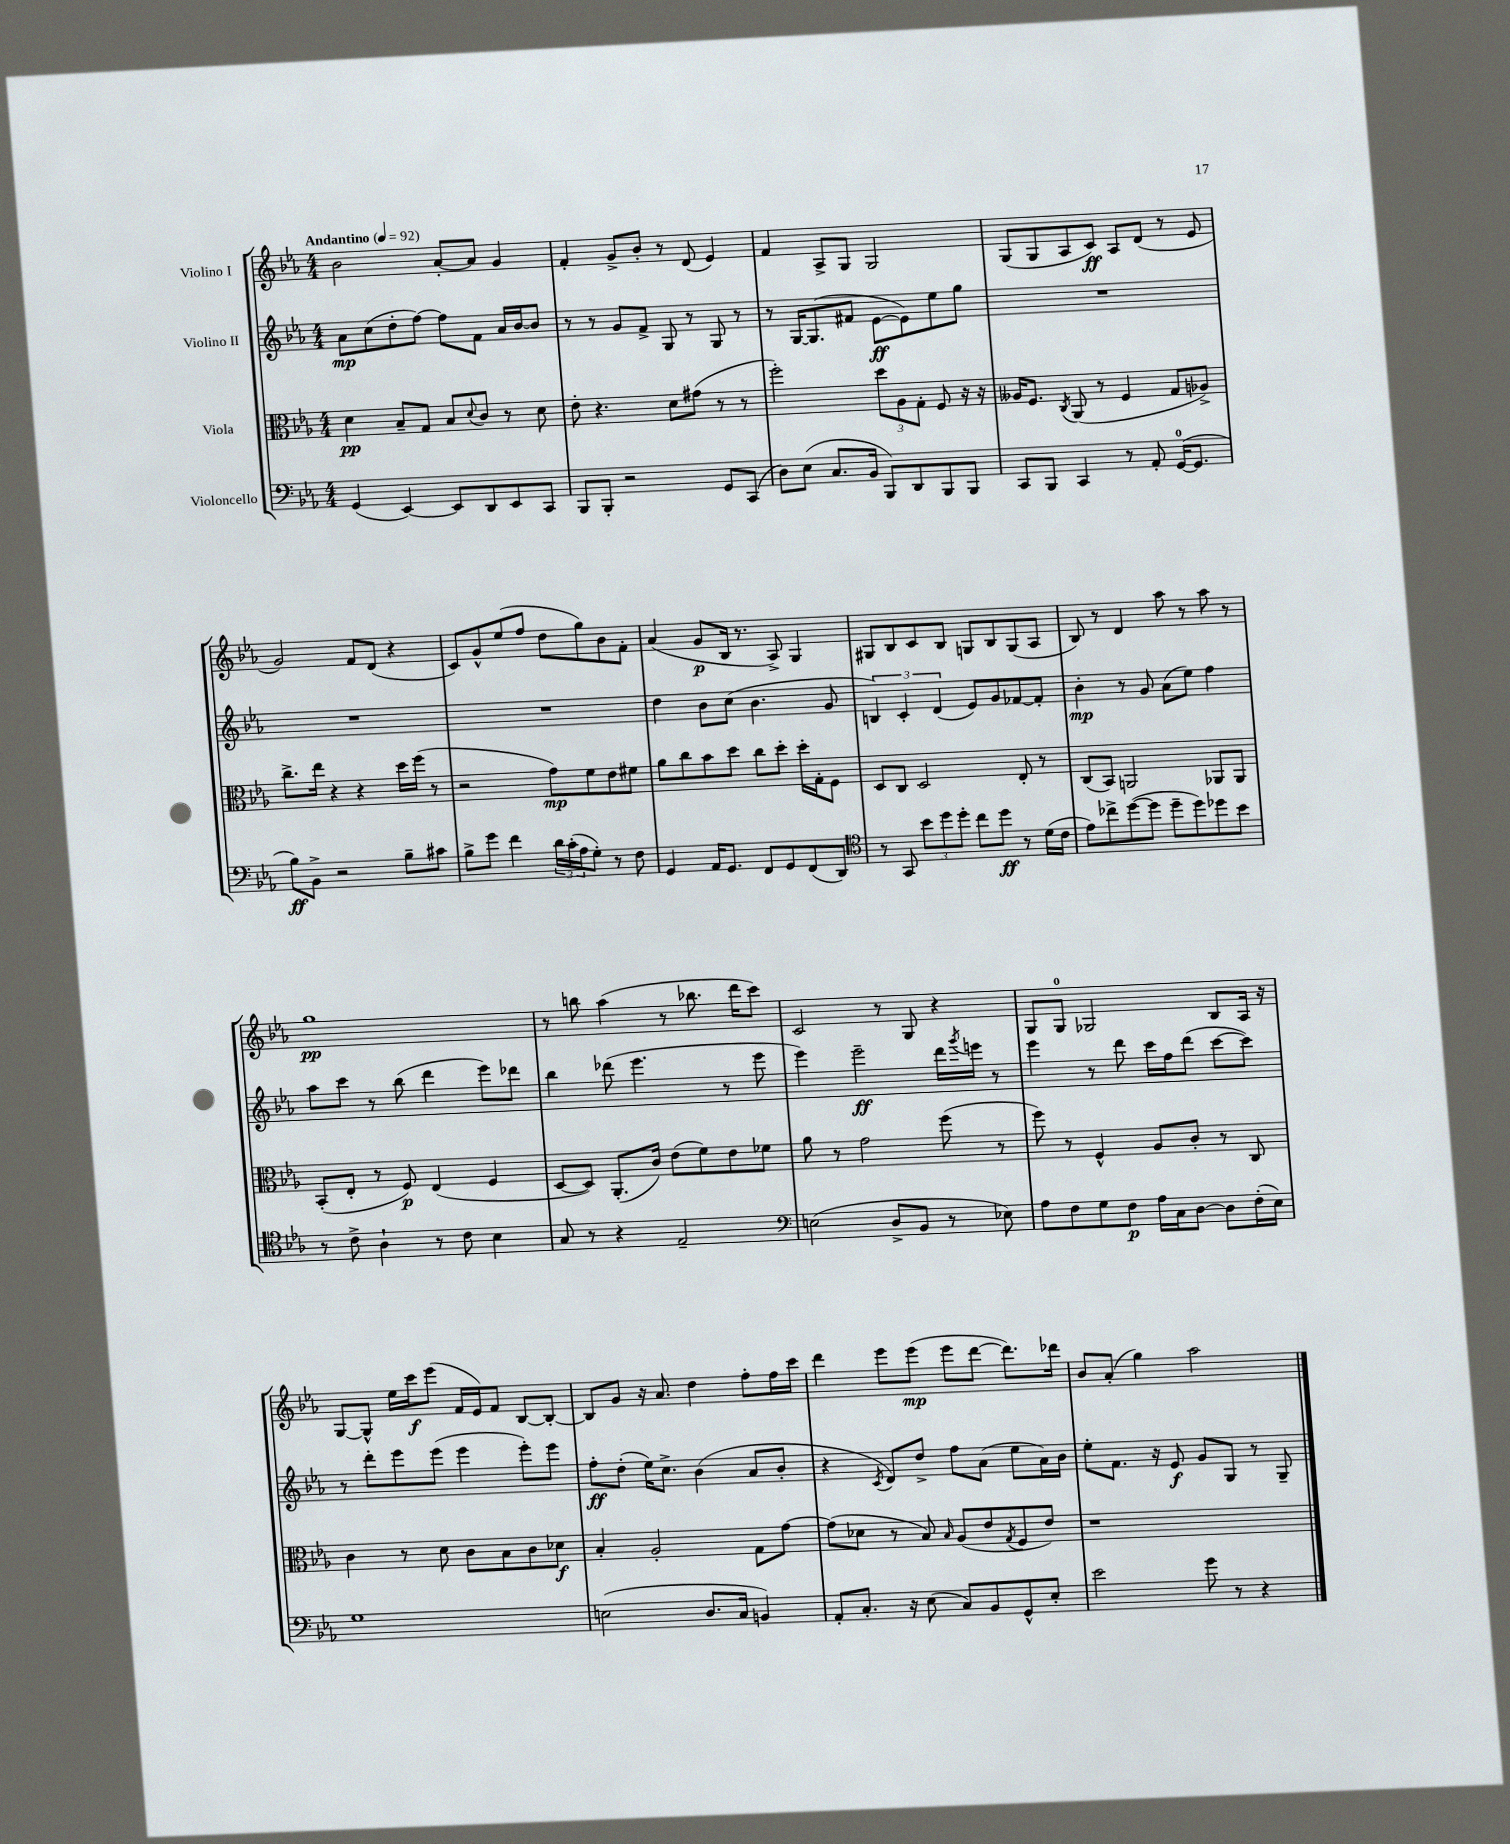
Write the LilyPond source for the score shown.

<<
\new StaffGroup <<
\new Staff = "s0" \with { instrumentName = "Violino I" } {
    \clef treble \key ees \major \numericTimeSignature \time 4/4 \tempo "Andantino" 4 = 92
    bes'2 aes'8~-. aes'8 g'4 |
    f'4-. g'8-> bes'8-. r8 d'8( ees'4) |
    f'4 aes8-> g8 g2 |
    g8( g8 aes8 c'8\ff) aes8 d'8( r8 ees'8 |
    g'2) f'8 d'8( r4 |
    c'8) g'8-^ ees''8( f''8 d''8 g''8) bes'8 f'8-. |
    aes'4( g'8\p bes16 r8. aes8->) g4 |
    gis8 bes8 c'8 bes8 g8 bes8 g8( aes8 |
    bes8) r8 d'4 aes''8 r8 aes''8 r8 |
    g''1\pp |
    r8 b''8 aes''4( r8 bes''8. d'''16 c'''8) |
    c'2 r8 g8 r4 |
    g8 g8-0 ges2 bes8 aes16 r16 |
    g8~ g8-^ ees''16 c'''16\f ees'''8( f'16 ees'16) f'8 bes8~ bes8~-. |
    bes8 g'8 r16 aes'8. d''4 f''8-. f''16 c'''16 |
    d'''4 ees'''8 ees'''8\mp( ees'''8 d'''8~ d'''8.) des'''16 |
    bes'8 aes'8-.( g''4) aes''2 \bar "|." |
}
\new Staff = "s1" \with { instrumentName = "Violino II" } {
    \clef treble \key ees \major \numericTimeSignature \time 4/4
    aes'8\mp c''8( d''8-. f''8~) f''8 f'8 aes'16 bes'16~ bes'8 |
    r8 r8 g'8 f'8-> g8 r8 g8 r8 |
    r8 g16~ g8.( fis'8 ees'8~\ff ees'8) ees''8 g''8 |
    R1 |
    R1 |
    R1 |
    d''4 bes'8 c''8( bes'4. g'8 |
    \tuplet 3/2 { b4) c'4-. d'4( } ees'8) g'8 fes'8~ fes'8-. |
    bes'4-.\mp r8 g'8 aes'8( ees''8) f''4 |
    aes''8 c'''8 r8 bes''8( d'''4 ees'''8) des'''8 |
    bes''4 des'''8( ees'''4. r8 ees'''8 |
    ees'''4) ees'''2--\ff d'''16 \acciaccatura { g'''8 } e'''16 r8 |
    ees'''4 r8 d'''8 c'''16 f''16 d'''8( c'''8~ c'''8) |
    r8 d'''8-. ees'''8 ees'''8( ees'''4 ees'''8-.) ees'''8 |
    f''8-.\ff d''8-.( ees''16) c''8.-> bes'4( aes'8 bes'8-. |
    r4 \acciaccatura { c'8 } d'8) d''8-> f''8 aes'8( ees''8 aes'16) bes'16 |
    ees''8-. f'8. r16 ees'8\f g'8 g8 r8 g8-- \bar "|." |
}
\new Staff = "s2" \with { instrumentName = "Viola" } {
    \clef alto \key ees \major \numericTimeSignature \time 4/4
    d'4\pp bes8-- g8 bes8 \appoggiatura { d'8 } c'8 r8 d'8 |
    ees'8-. r4. d'8 gis'8( r8 r8 |
    f''2-.) \tuplet 3/2 { d''8 aes8 g8-. } f8 r16 r16 |
    aeses16 f8. \acciaccatura { c8 } aes,8( r8 f4 g8 aes8->) |
    c''8.-> ees''16 r4 r4 d''16 f''16( r8 |
    r2 g'8\mp) f'8 ees'8 fis'8 |
    aes'8 c''8 bes'8 d''8 c''8 d''8-. d''16-. g16-. f8 |
    d8 c8 d2 ees8-. r8 |
    c8( bes,8) a,2 aes,8 aes,8 |
    bes,8-.( ees8-. r8 f8\p) ees4( f4 |
    d8~ d8) aes,8.-.( c'16) ees'8( f'8) ees'8 fes'8 |
    aes'8 r8 g'2 f''8( r8 |
    f''8) r8 f4-^ aes8 c'8-. r8 c8 |
    c'4 r8 d'8 c'8 bes8 c'8 des'8\f |
    bes4-. aes2-. g8 g'8~ |
    g'8( des'8 r8 bes8) \grace { bes16 } aes8( ees'8 \acciaccatura { g8 } f8 ees'8) |
    r1 \bar "|." |
}
\new Staff = "s3" \with { instrumentName = "Violoncello" } {
    \clef bass \key ees \major \numericTimeSignature \time 4/4
    g,4( ees,4~) ees,8 d,8 ees,8 c,8 |
    bes,,8 bes,,8-. r2 g,8 c,8( |
    d8) ees8( c8. bes,16 bes,,8) d,8 bes,,8 bes,,8 |
    c,8 bes,,8 c,4 r8 aes,8-. g,16-0~( g,8. |
    bes8\ff) bes,8-> r2 bes8-- cis'8 |
    bes8-> g'8 f'4 \tuplet 3/2 { d'16 c'16-.( aes16 } g8-.) r8 f8 |
    g,4 aes,16 g,8. f,8 g,8 f,8( d,8) |
    \clef tenor r8 g,8 \tuplet 3/2 { bes'8 d''8 d''8-. } c''8 d''8\ff r8 d'16( c'16 |
    ees'8) ces''8-> d''8~( d''8 d''8-- d''8) des''8 bes'8 |
    r8 c'8-> aes4-! r8 c'8 bes4 |
    g8 r8 r4 ees2-- |
    \clef bass e2( d8-> bes,8 r8 ees8) |
    aes8 f8 g8 f8\p aes16 c16 d8~ d8 f16-.( ees16) |
    g1 |
    e2( d8. c16 b,4) |
    aes,8-. c8.-. r16 ees8( c8) bes,8 g,8-^ ees8-. |
    ees'2 g'8 r8 r4 \bar "|." |
}
>>
>>
\layout { \context { \Score \remove "Bar_number_engraver" } }
